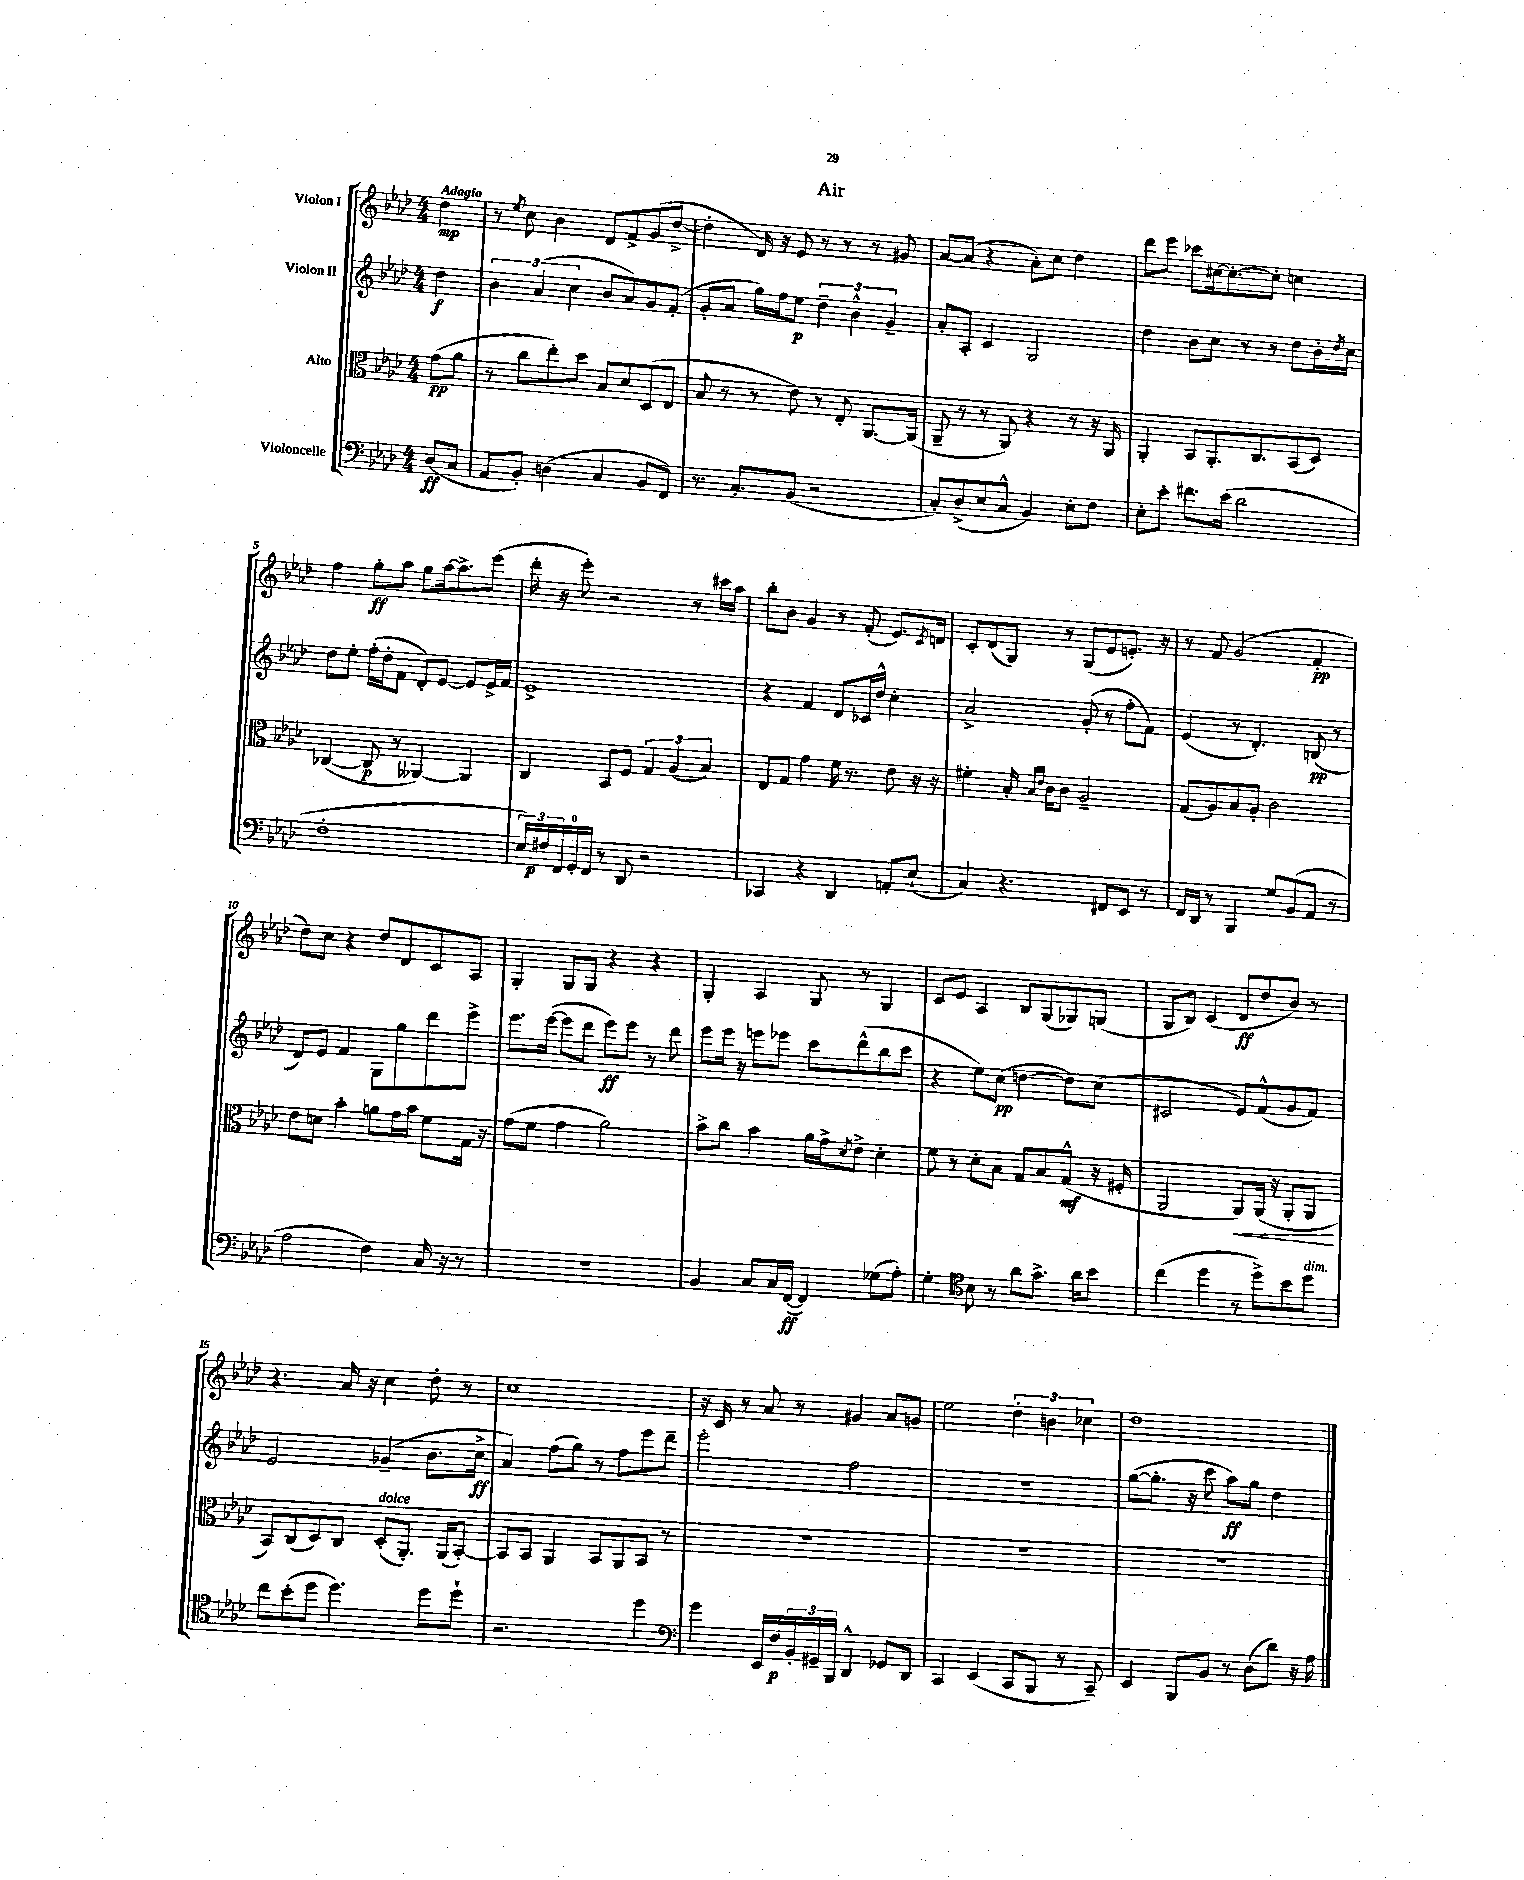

**kern	**dynam	**kern	**dynam	**kern	**dynam	**kern	**dynam
*part4	*part4	*part3	*part3	*part2	*part2	*part1	*part1
*staff4	*staff4	*staff3	*staff3	*staff2	*staff2	*staff1	*staff1
*I"Violoncelle	*	*I"Alto	*	*I"Violon II	*	*I"Violon I	*
*clefF4	*	*clefC3	*	*clefG2	*	*clefG2	*
*k[b-e-a-d-]	*	*k[b-e-a-d-]	*	*k[b-e-a-d-]	*	*k[b-e-a-d-]	*
*M4/4	*	*M4/4	*	*M4/4	*	*M4/4	*
=	=	=	=	=	=	=	=
!	!	!	!	!	!	!LO:TX:a:B:t=Adagio	!
(8D-/L	ff	(8g\L	pp	4dd-\	f	4dd-\	mp
8C/J	.	8a-\J	.	.	.	.	.
=1	=1	=1	=1	=1	=1	=1	=1
8AA-/L	.	8r	.	6b-\	.	8r	.
.	.	.	.	.	.	8qee-/	.
8BB-'/J)	.	8cc\L	.	.	.	8cc\	.
.	.	.	.	(6a-/	.	.	.
(4Dn\	.	8ee-'\)	.	.	.	4b-\	.
.	.	.	.	6cc\	.	.	.
.	.	8dd-\J	.	.	.	.	.
4C/	.	8B-/L	.	8b-/L	.	8d-/L	.
.	.	8d-/	.	8a-/)	.	8f^/	.
8BB-/L	.	(8D-/	.	8g/	.	(8g/	.
8FF/J)	.	8E-/J	.	(8f'/J	.	[8dd-^/J	.
=2	=2	=2	=2	=2	=2	=2	=2
8.r	.	8B-/	.	8g'/L	.	4dd-'\]	.
.	.	8r	.	8a-/J	.	.	.
8.C'/L	.	.	.	.	.	.	.
.	.	8r	.	16gg\LL)	.	16d-/)	.
.	.	.	.	16ff\J	.	16r	.
(8BB-/J	.	8e-\)	.	8ee-\J	p	8e-/	.
2r	.	8r	.	6dd-~\	.	8r	.
.	.	8E-'/	.	.	.	8r	.
.	.	.	.	6b-^^\	.	.	.
.	.	[8.AA-/L	.	.	.	8r	.
.	.	.	.	6g~/	.	.	.
.	.	.	.	.	.	8g#X/	.
.	.	(16AA-/Jk]	.	.	.	.	.
=3	=3	=3	=3	=3	=3	=3	=3
8C'/L)	.	8AA-~/	.	8a-'/L	.	[8a-/L	.
(8D-^/	.	8r	.	8A-'/J	.	(8a-/J]	.
8E-/	.	8r	.	4c/	.	4r	.
8C^^/J	.	8AA-/)	.	.	.	.	.
4BB-/)	.	4r	.	2G/	.	8a-'\L)	.
.	.	.	.	.	.	8cc\J	.
8E-'\L	.	8r	.	.	.	4dd-\	.
8F\J	.	16r	.	.	.	.	.
.	.	16AA-/	.	.	.	.	.
=4	=4	=4	=4	=4	=4	=4	=4
8E-'\L	.	4AA-'/	.	4dd-\	.	8ddd-\L	.
8e-'\J	.	.	.	.	.	8eee-\J	.
8.f#X\L	.	8BB-/L	.	8b-\L	.	8ccc-X\L	.
.	.	8.AA-'/	.	8cc\J	.	[16cc#X\k	.
(16e-\Jk	.	.	.	.	.	8.cc#'\_	.
2d-\	.	.	.	8r	.	.	.
.	.	8.C/	.	.	.	.	.
.	.	.	.	8r	.	8cc#'\J]	.
.	.	(8BB-/	.	8dd-\L	.	4ccn\	.
.	.	8D-/J)	.	16b-'\L	.	.	.
.	.	.	.	8qdd-/	.	.	.
.	.	.	.	16cc\JJ	.	.	.
!!LO:LB:g=z
=5	=5	=5	=5	=5	=5	=5	=5
1F'	.	([4C-X/	.	8dd-\L	.	4ff\	.
.	.	.	.	8ee-'\J	.	.	.
.	.	8C-/]	p	(16ff'\LL	.	8gg'\L	ff
.	.	.	.	16dd-'\J	.	.	.
.	.	8r	.	8f\J	.	8aa-\J	.
.	.	[4AA--X/)	.	8d-'/L)	.	8gg\L	.
.	.	.	.	[8e-/J	.	[16aa-\k	.
.	.	.	.	.	.	8.aa-^\]	.
.	.	4AA--/]	.	8e-/L]	.	.	.
.	.	.	.	16e-^/L	.	(8eee-\J	.
.	.	.	.	16f/JJ	.	.	.
=6	=6	=6	=6	=6	=6	=6	=6
24E-/LL)	.	4C/	.	1e-^	.	16ddd-'\	.
24F#X/	p	.	.	.	.	.	.
.	.	.	.	.	.	16r	.
24FF/	.	.	.	.	.	.	.
16GG'/	.	.	.	.	.	8eee-'\)	.
16FF/JJ	.	.	.	.	.	.	.
8r	.	8BB-/L	.	.	.	2r	.
8DD-/	.	8F/J	.	.	.	.	.
2r	.	6G/	.	.	.	.	.
.	.	(6A-/	.	.	.	.	.
.	.	.	.	.	.	8r	.
.	.	6B-/)	.	.	.	.	.
.	.	.	.	.	.	16ccc#X\LL	.
.	.	.	.	.	.	16aa-\JJ	.
=7	=7	=7	=7	=7	=7	=7	=7
4CC-X/	.	8E-/L	.	4r	.	8bb-'\L	.
.	.	8G/J	.	.	.	8b-\J	.
4r	.	4g\	.	4f/	.	4g/	.
4DD-/	.	16f\	.	8d-/L	.	8r	.
.	.	8.r	.	.	.	.	.
.	.	.	.	16c-X/L	.	(8f'/	.
.	.	.	.	16dd-^^/JJ	.	.	.
8AAn'/L	.	8e-\	.	4cc'\	.	8.e-/L)	.
(8E-`/J	.	16r	.	.	.	.	.
.	.	.	.	.	.	8qc/	.
.	.	16r	.	.	.	16dn/Jk	.
=8	=8	=8	=8	=8	=8	=8	=8
4C/)	.	4f#X'\	.	2a-^/	.	8c'/L	.
.	.	.	.	.	.	(8d-/	.
4.r	.	16B-'/	.	.	.	8G/J)	.
.	.	16qqB-/LL	.	.	.	.	.
.	.	16qqe-/JJ	.	.	.	.	.
.	.	16c\KL	.	.	.	.	.
.	.	8c\J	.	.	.	8r	.
.	.	2A-~/	.	(8g'/	.	(8G/L	.
8FF#X/L	.	.	.	8r	.	8e-/	.
8EE-/J	.	.	.	8ff'\L	.	8.en'/J)	.
8r	.	.	.	8f\J)	.	.	.
.	.	.	.	.	.	16r	.
=9	=9	=9	=9	=9	=9	=9	=9
16FF/LL	.	(8G/L	.	(4e-/	.	8r	.
16DD-/JJ	.	.	.	.	.	.	.
8r	.	8A-/)	.	.	.	8f/	.
4BBB-/	.	8B-/	.	8r	.	(2g/	.
.	.	8A-'/J	.	4.d-'/)	.	.	.
8G/L	.	2c\	.	.	.	.	.
(8BB-/	.	.	.	.	.	.	.
8AA-/J	.	.	.	(8Bn/	pp	4f'/	pp
8r	.	.	.	8r	.	.	.
!!LO:LB:g=z
=10	=10	=10	=10	=10	=10	=10	=10
2A-\	.	8e-\L	.	8d-/L)	.	8dd-\L)	.
.	.	8dn\J	.	8e-/J	.	8cc\J	.
.	.	4b-'\	.	4f/	.	4r	.
4F\)	.	8an\L	.	8G\L	.	8dd-/L	.
.	.	16g\L	.	8gg\	.	8d-/	.
.	.	16b-\JJ	.	.	.	.	.
16C/	.	8f\L	.	8ddd-\	.	8c/	.
16r	.	.	.	.	.	.	.
8r	.	16G\Jk	.	8eee-^\J	.	8A-/J	.
.	.	16r	.	.	.	.	.
=11	=11	=11	=11	=11	=11	=11	=11
1r	.	(8g\L	.	8.eee-\L	.	4G'/	.
.	.	8f\J	.	.	.	.	.
.	.	.	.	([16eee-\Jk	.	.	.
.	.	4g\	.	8eee-\L]	.	8G/L	.
.	.	.	.	8ddd-\J	.	8G/J	.
.	.	2a-\)	.	8eee-\L)	ff	4r	.
.	.	.	.	8eee-\J	.	.	.
.	.	.	.	8r	.	4r	.
.	.	.	.	8ddd-\	.	.	.
=12	=12	=12	=12	=12	=12	=12	=12
4BB-/	.	8b-^\L	.	8eee-\L	.	4G'/	.
.	.	8cc\J	.	16eee-\Jk	.	.	.
.	.	.	.	16r	.	.	.
8C/L	.	4b-\	.	8eeen\L	.	4A-/	.
16C/L	.	.	.	8eee-X\J	.	.	.
([16FF/JJ	ff	.	.	.	.	.	.
4FF/])	.	16a-\LL	.	8ccc\L	.	8G/	.
.	.	16g^\J	.	.	.	.	.
.	.	8qd-/	.	.	.	.	.
.	.	8e-^\J	.	(8ddd-^^\	.	8r	.
(8G-X\L	.	4d-'\	.	8bb-\	.	4G/	.
8A-'\J)	.	.	.	8ccc\J	.	.	.
=13	=13	=13	=13	=13	=13	=13	=13
4G'\	.	8f\	.	4r	.	8c/L	.
.	.	8r	.	.	.	8e-/J	.
*clefC4	*	*	*	*	*	*	*
8B-\	.	8d-'\L	.	8ee-\L)	.	4A-/	.
8r	.	8B-\J	.	(8cc\J	pp	.	.
8a-\L	.	8G/L	.	[4ddn\	.	8B-/L	.
8.g^\J	.	8B-/	.	.	.	(8G/	.
.	.	(8G^^/J	mf	8dd\L])	.	8G-X/)	.
16a-\KL	.	.	.	.	.	.	.
8b-\J	.	16r	.	(8cc\J	.	(8Gn/J	.
.	.	16F#X'/	.	.	.	.	.
=14	=14	=14	=14	=14	=14	=14	=14
(4cc\	.	2AA-/	.	2c#X/	.	8G/L	.
.	.	.	.	.	.	8B-/J)	.
4dd-\	.	.	.	.	.	(4c/	.
!	!	!	!LO:HP:b	!	!	!	!
8r	.	8AA-/L)	<	8e-/L)	.	8d-/L	ff
8dd-^\L)	.	(16AA-/Jk	.	(8f^^/	.	8dd-/	.
.	.	16r	.	.	.	.	.
8b-\	.	8AA-'/L	.	8g/	.	8b-/J)	.
!LO:TX:a:i:t=dim.	!	!	!	!	!	!	!
8dd-\J	.	8AA-/J	.	8f/J)	.	8r	.
.	.	.	[	.	.	.	.
!!LO:LB:g=z
=15	=15	=15	=15	=15	=15	=15	=15
8cc\L	.	8BB-/L)	.	2e-/	.	4.r	.
(8b-'\	.	(8C/	.	.	.	.	.
8dd-\J	.	8D-/)	.	.	.	.	.
4.dd-\)	.	8C/J	.	.	.	16a-/	.
.	.	.	.	.	.	16r	.
!	!	!LO:TX:a:i:t=dolce	!	!	!	!	!
.	.	(8D-'/L	.	(4g-X~/	.	4cc\	.
.	.	8.AA-'/J)	.	.	.	.	.
8dd-\L	.	.	.	8.b-\L	.	8dd-'\	.
.	.	(16AA-/KL	.	.	.	.	.
8dd-`\J	.	[8BB-'/J)	.	.	.	8r	.
.	.	.	.	16cc^\Jk	ff	.	.
=16	=16	=16	=16	=16	=16	=16	=16
2.r	.	8BB-/L]	.	4a-/)	.	1cc	.
.	.	8BB-/J	.	.	.	.	.
.	.	4AA-/	.	(8ff\L	.	.	.
.	.	.	.	8gg\J)	.	.	.
.	.	8BB-/L	.	8r	.	.	.
.	.	8AA-/	.	8ff\L	.	.	.
4dd-\	.	8BB-/J	.	8eee-\	.	.	.
.	.	8r	.	8ddd-~\J	.	.	.
=17	=17	=17	=17	=17	=17	=17	=17
*clefF4	*	*	*	*	*	*	*
4g\	.	1r	.	2eee-'\	.	16r	.
.	.	.	.	.	.	16c/	.
.	.	.	.	.	.	8r	.
16EE-/LL	.	.	.	.	.	8a-/	.
16F/	p	.	.	.	.	.	.
24BB-'/	.	.	.	.	.	8r	.
24GG#X~/	.	.	.	.	.	.	.
24BBB-/JJ	.	.	.	.	.	.	.
4DD-^^/	.	.	.	2ff\	.	4g#X/	.
8GG-X/L	.	.	.	.	.	8a-/L	.
8DD-/J	.	.	.	.	.	8gn/J	.
=18	=18	=18	=18	=18	=18	=18	=18
4CC/	.	1r	.	1r	.	2ee-\	.
(4EE-/	.	.	.	.	.	.	.
8CC/L	.	.	.	.	.	6dd-'\	.
8BBB-/J	.	.	.	.	.	.	.
.	.	.	.	.	.	6bn\	.
8r	.	.	.	.	.	.	.
.	.	.	.	.	.	6cc-X\	.
8CC~/)	.	.	.	.	.	.	.
=19	=19	=19	=19	=19	=19	=19	=19
4EE-/	.	1r	.	([8gg\L	.	1dd-	.
.	.	.	.	8.gg'\J]	.	.	.
8BBB-/L	.	.	.	.	.	.	.
.	.	.	.	16r	.	.	.
8BB-/J	.	.	.	8ccc\	.	.	.
8r	.	.	.	8aa-\L)	ff	.	.
(8D-\L	.	.	.	8gg\J	.	.	.
8d-\J)	.	.	.	4dd-\	.	.	.
16r	.	.	.	.	.	.	.
16A-\	.	.	.	.	.	.	.
==	==	==	==	==	==	==	==
*-	*-	*-	*-	*-	*-	*-	*-
